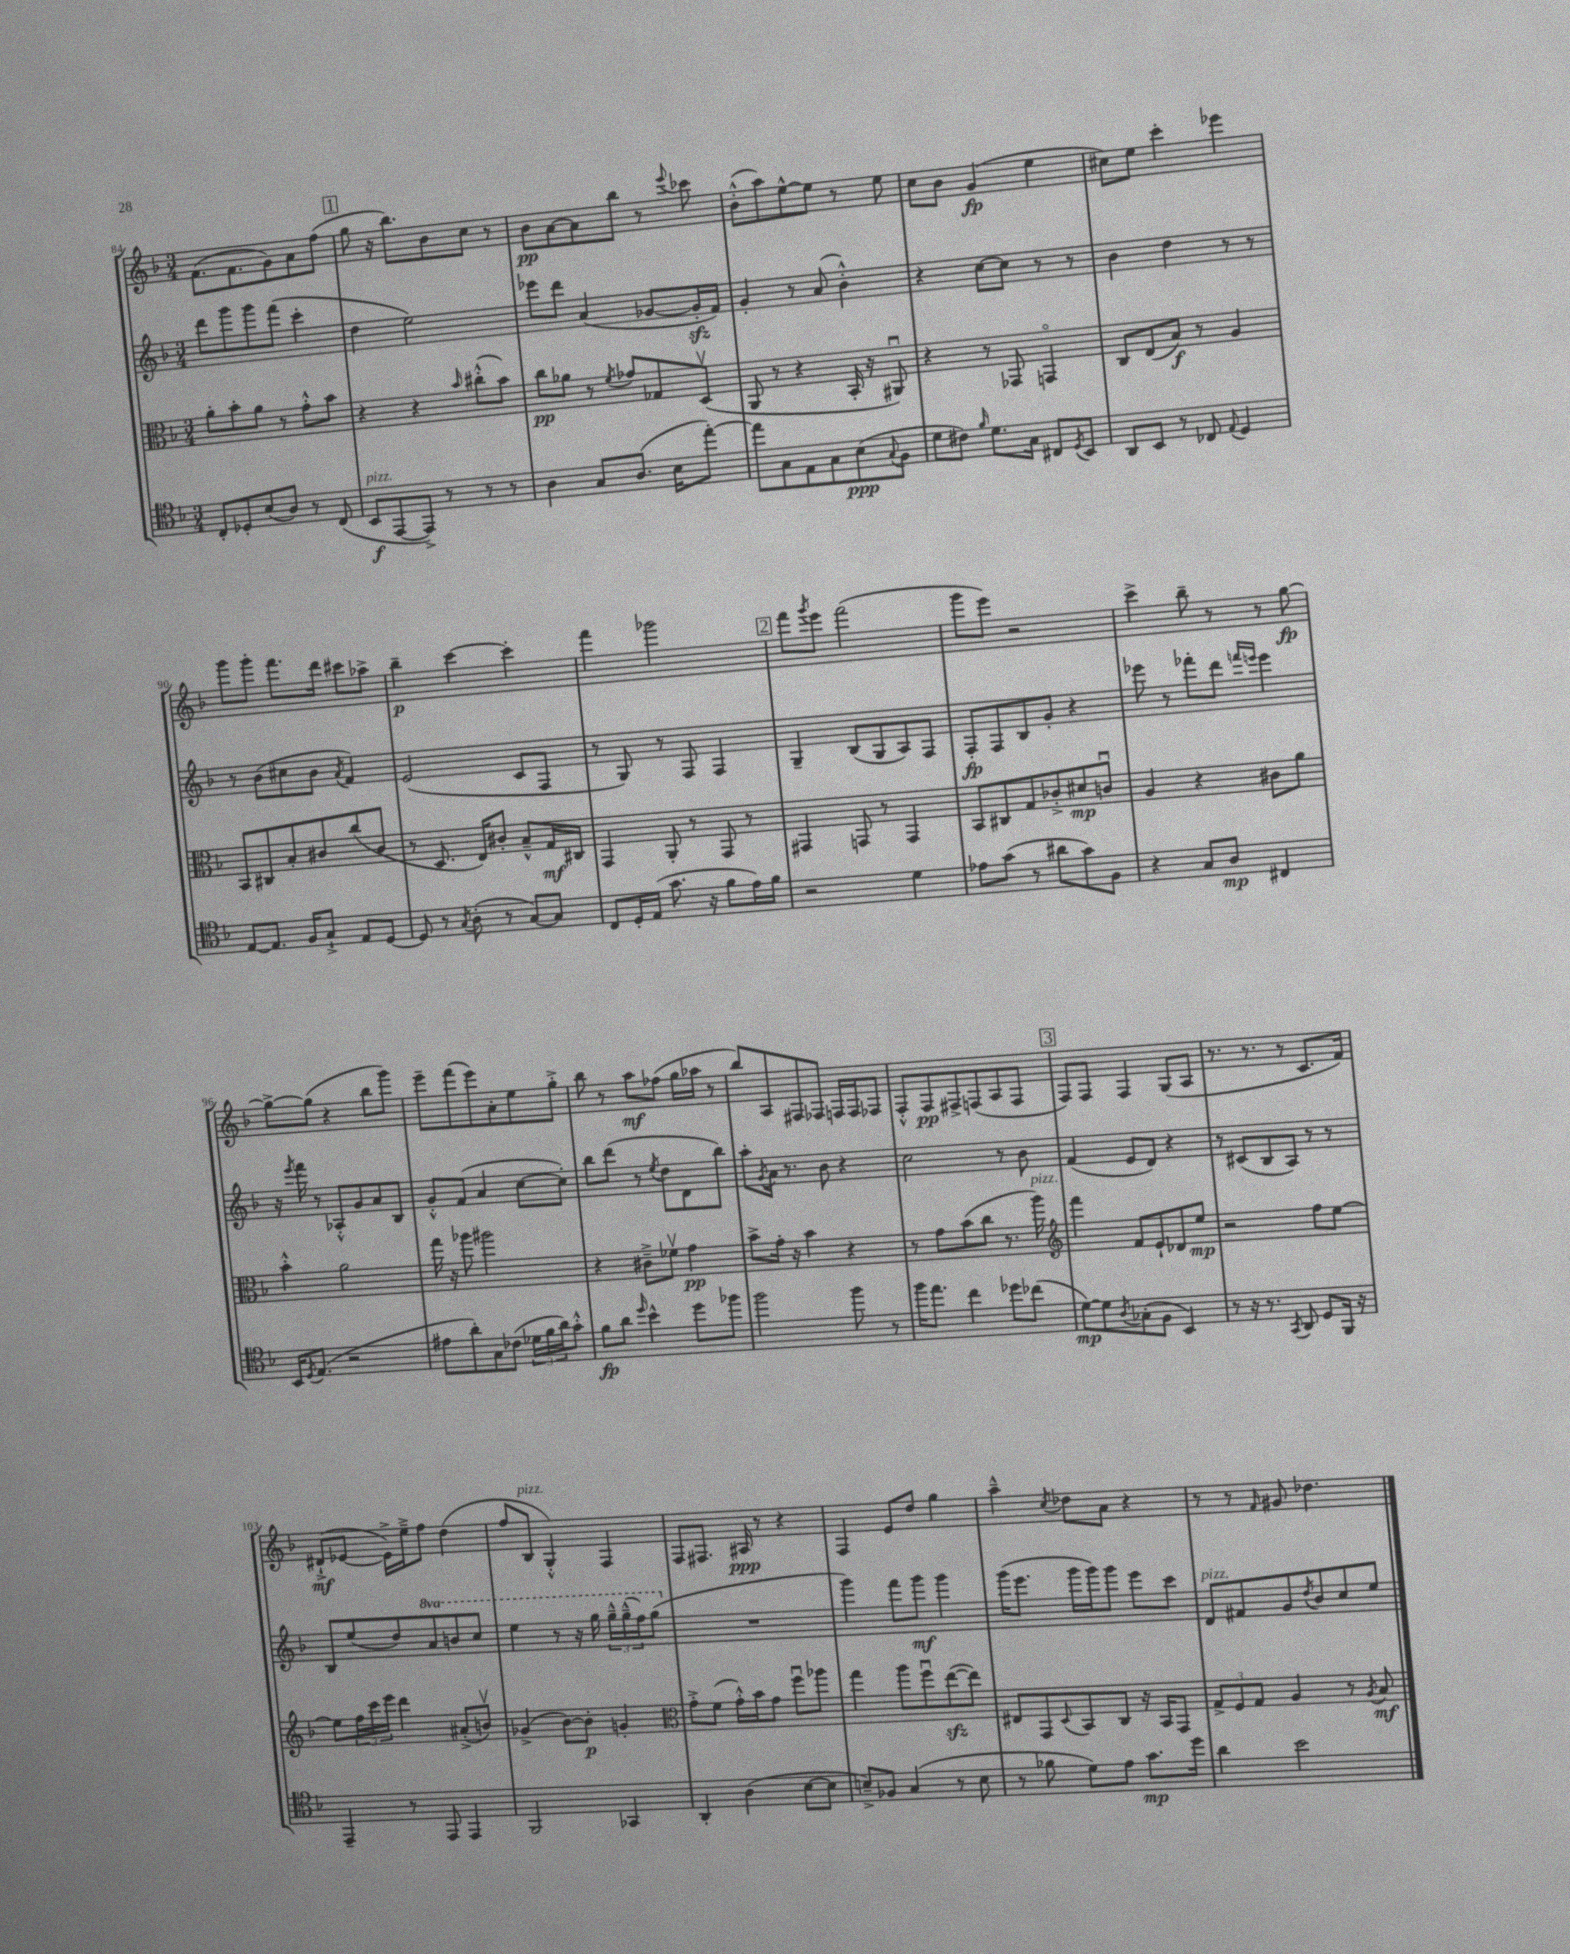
<<
\new StaffGroup <<
\new Staff = "s0" {
    \clef treble \key f \major \numericTimeSignature \time 3/4
    f'8.( f'8. g'8) a'8 f''8( |
    \mark \markup { \box "1" } g''8 r16 bes''8.) bes'8 c''8 r8 |
    bes'8\pp a'8~ a'8 bes''8 r8 \appoggiatura { e'''8 } ces'''8 |
    bes'8-.-^( a''8) e''8~-^ e''8 r8 e''8 |
    c''8 bes'8 g'4\fp( e''4 |
    cis''8) e''8 c'''4-. ees'''4 |
    g'''8 g'''8-. f'''8. d'''16 cis'''8 aes''8-> |
    bes''4--\p c'''4~ c'''4-. |
    f'''4 ges'''2 |
    \mark \markup { \box "2" } f'''8 \acciaccatura { g'''8 } e'''8 f'''2( |
    g'''8 e'''8) r2 |
    c'''4-> bes''8-- r8 r8 g''8~\fp |
    g''8~-> g''8( r4 bes''8 g'''8) |
    e'''8-- f'''8( e'''8) a'8-. e''8 g''8-.-> |
    bes''8 r8 a''8\mf fes''8( g''16 aes''16 r8 |
    bes''8) a8 fis8 fes8 f16 f16 fes8 |
    f8-.-^ f8\pp fis8-> f8( a8 f8 |
    \mark \markup { \box "3" } f8) f8 f4 g8( a8 |
    r8. r8. r8 c'8. f'16) |
    dis'8-!->\mf( ees'8~ ees'16->) e''16---> f''8 d''4( |
    f''8 bes8^\markup { \italic "pizz." } g4-.-^) f4 |
    f8 fis8. ais16\ppp r8 r4 |
    f4 e'8 d''8 g''4 |
    a''4---^ \acciaccatura { c''8 } des''8 a'8 r4 |
    r8 r8 \grace { f'16 } gis'8 des''4. \bar "|." |
}
\new Staff = "s1" {
    \clef treble \key f \major \numericTimeSignature \time 3/4 \set Staff.ottavationMarkups = #ottavation-simple-ordinals
    d'''8 g'''8 g'''8 f'''8( c'''4-. |
    \mark \markup { \box "1" } d''4 e''2) |
    ees'''8 d'''8 a'4( ges'8~ ges'16-.\sfz f'16) |
    g'4-. r8 a'8( bes'4-.-^) |
    r4 c''8~ c''8 r8 r8 |
    bes'4 d''4 r8 r8 |
    r8 bes'8( cis''8 bes'8 \acciaccatura { a'8 } f'4) |
    e'2( c'8 f8 |
    r8 g8) r8 f8 f4 |
    \mark \markup { \box "2" } g4-- bes8( g8 a8) f8 |
    f8-.\fp f8 bes8 g'8-. r4 |
    ees'''8 r8 fes'''8-. d'''8 \grace { f'''16 e'''16 } e'''4 |
    r16 \acciaccatura { e'''8 } f'''16 r8 aes8-.-^ g'8 a'8 bes8 |
    g'8-.-^ f'8( a'4 c''8~ c''8-.) |
    bes''8 d'''8( r8 \acciaccatura { e''8 } d''8 d'8 bes''8) |
    a''8-. \acciaccatura { g'8 } a'16 r8. bes'8 r4 |
    c''2 r8 bes'8 |
    \mark \markup { \box "3" } f'4( e'8 d'8) r4 |
    r8 cis'8( bes8 a8) r8 r8 |
    bes8 e''8( d''8) \ottava #1 a''8 b''8 c'''8 |
    e'''4 r8 r16 g'''16 \tuplet 3/2 { g'''16---^ g'''16---^( f'''16) } g'''8( \ottava #0 |
    R2. |
    g'''4) f'''8 g'''8\mf g'''4 |
    g'''16( e'''8. g'''16 g'''16) g'''8 e'''8 c'''8 |
    d'8^\markup { \italic "pizz." } fis'8 g'8 \acciaccatura { d''8 } bes'8 c''8 e''8 \bar "|." |
}
\new Staff = "s2" {
    \clef alto \key f \major \numericTimeSignature \time 3/4
    a'8-. bes'8-. a'8 r8 g'8-.-^ bes'8 |
    \mark \markup { \box "1" } r4 r4 \grace { bes'16 } cis''8-.-^( bes'8) |
    c''8\pp aes'8 r8 \acciaccatura { f'8 } ges'8 ges8 d8\upbow( |
    a,8 r8 r4 bes,16-. r16 ais,8\downbow) |
    r4 r8 ges,8 g,4\flageolet |
    c8 e8( bes8\f) r8 a4 |
    bes,8 cis8 bes8-. cis'8 c''8( cis'8 |
    r8 d8. e16) cis'8-. bes8---^ g16\mf cis16 |
    g,4 a,8-. r8 g,8 r8 |
    \mark \markup { \box "2" } gis,4 g,8 r8 g,4 |
    bes,8 cis8 g8 ces'8-.-> dis'8\mp c'8\downbow |
    a4 r4 cis'8 a'8 |
    bes'4-.-^ a'2 |
    g''16 r16 aes''8 ais''2 |
    r4 cis'8---> fes'8\upbow g'4\pp |
    bes'8-> g'16-. r16 bes'4 r4 |
    r8 g'8 bes'8( c''8 r8. a''16^\markup { \italic "pizz." }) |
    \mark \markup { \box "3" } \clef treble f'''4 f'8 e'8-! des'8 e''8\mp |
    r2 f''8 e''8~ |
    e''8 \tuplet 3/2 { f''16 c'''16 e'''16 } d'''4 ais'8-.->( b'8\upbow) |
    ges'4->( bes'8~) bes'8-.\p g'4-. |
    \clef alto g'8-.-> f'8( g'16-.-^) bes'16 g'8 f''8\downbow aes''8 |
    g''4 a''8 f''8\downbow e''8~\sfz( e''8) |
    eis8 g,8 \appoggiatura { d8 } bes,8 c8 r16 bes,16 g,8 |
    \tuplet 3/2 { g8-> f8 g8 } a4 r8 \acciaccatura { a8 } bes8\mf \bar "|." |
}
\new Staff = "s3" {
    \clef tenor \key f \major \numericTimeSignature \time 3/4
    c8-. des8-. bes8( a8) r8 c8( |
    \mark \markup { \box "1" } bes,8\f^\markup { \italic "pizz." } e,8~ e,8->) r8 r8 r8 |
    a4 g8 a8.( bes16 e''8~-.) |
    e''8 g8 e8 g8 bes8\ppp( \appoggiatura { g8 } f8 |
    d'8 cis'8) \grace { f'16 } d'8. g16 cis8 \acciaccatura { d8 } bes,8 |
    a,8 bes,8 r8 ces8 \appoggiatura { e8 } d4 |
    e8~ e8. f16 g8-!-> e8 d8~ |
    d8 r8 \acciaccatura { g8 } a8-.( r8 g8~) g8 |
    c8 d16-. e16( g'8. r16 f'8 e'16) f'16 |
    \mark \markup { \box "2" } r2 d'4 |
    ees'8 g'8( r8 ais'8 g'8) f8 |
    r4 g8 a8\mp cis4 |
    bes,16 \acciaccatura { d8 } e8.( r2 |
    eis'8 a'8-.) g8 ces'8( \tuplet 3/2 { des'16 f'16 a'16) } g'8-.-^ |
    f'8\fp a'8 \grace { d''16 } bes'4-^ d''8 fes''8 |
    f''2 f''8 r8 |
    f''16 e''8. c''4 des''8 ces''8( |
    \mark \markup { \box "3" } d'8~\mp) d'8 \acciaccatura { a8 } ges8-.( f8 bes,4) |
    r8 r16 r8. \acciaccatura { g,8 } a,8 d8 f,16 r16 |
    e,4-- r8 e,8 e,4 |
    f,2 ges,4 |
    a,4-. a4( bes8~ bes8 |
    b8--->) fes8 g4( r8 b8 |
    r8 fes'8 d'8) e'8 g'8.\mp d''16 |
    a'4 bes'2 \bar "|." |
}
>>
>>
\layout { \context { \Score currentBarNumber = #84 } }
